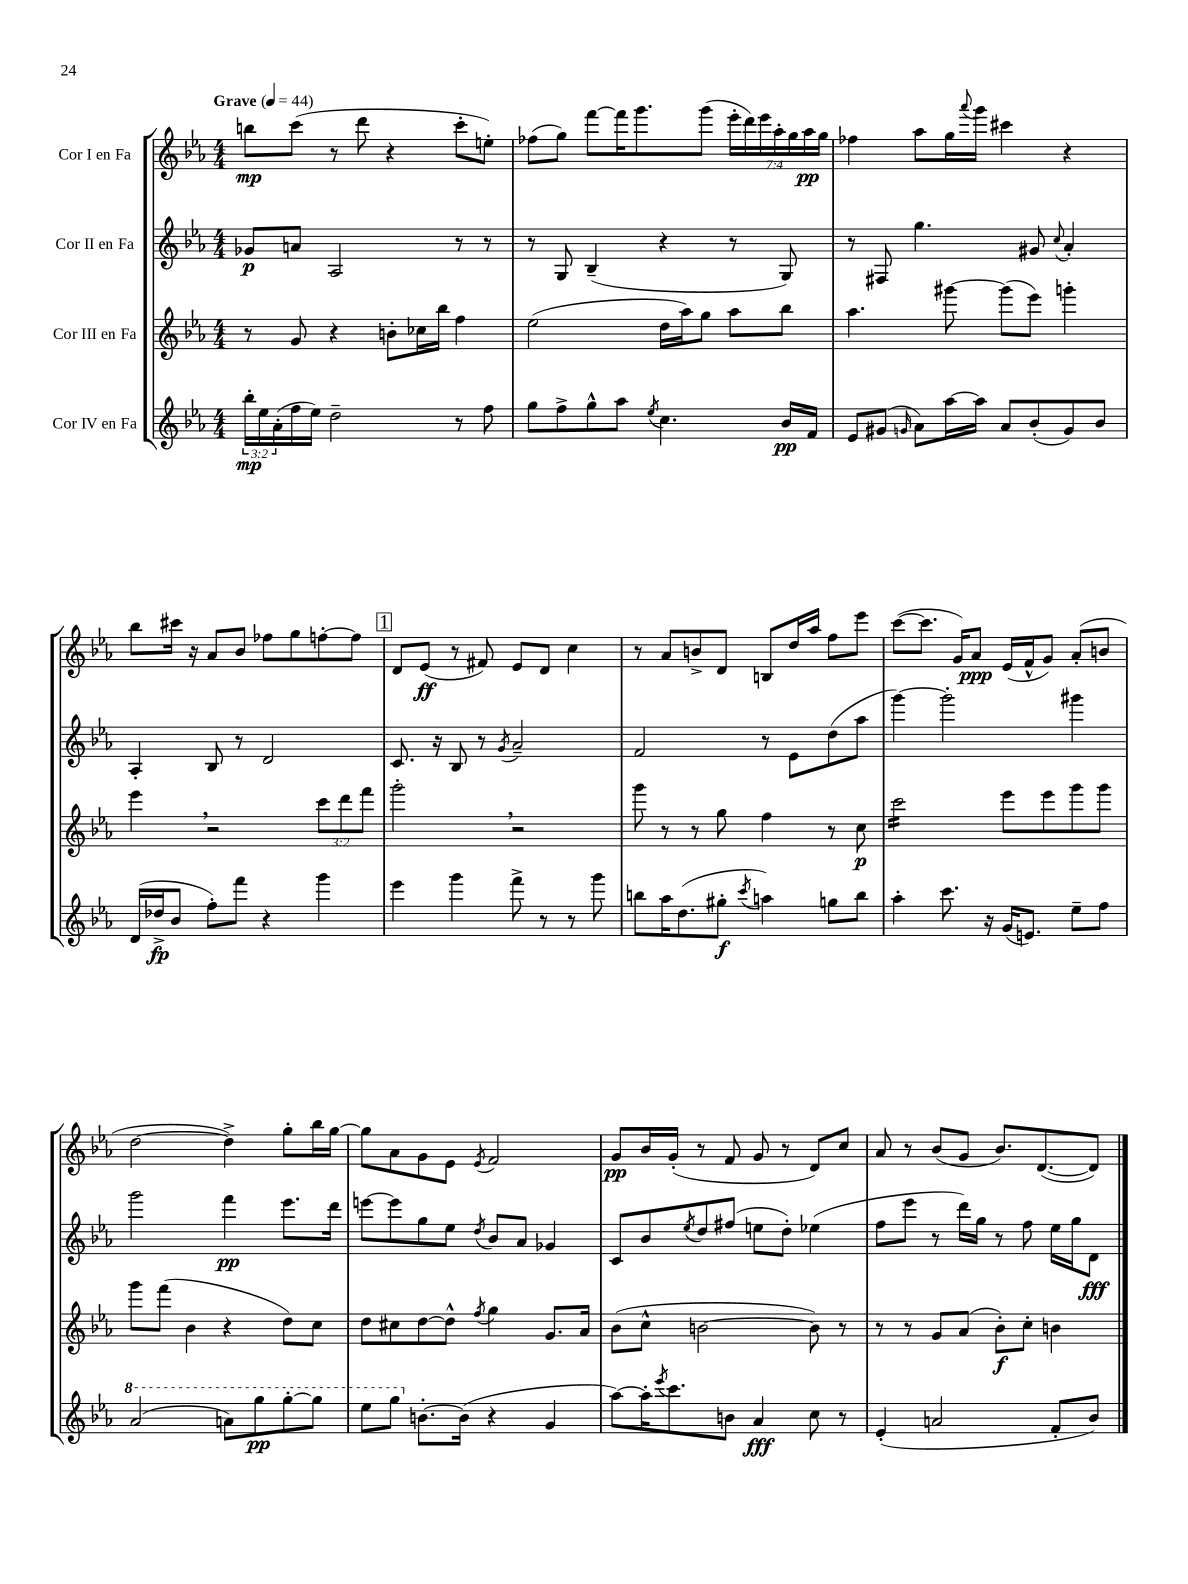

**kern	**kern	**kern	**kern
*staff4	*staff3	*staff2	*staff1
*clefG2	*clefG2	*clefG2	*clefG2
*k[b-e-a-]	*k[b-e-a-]	*k[b-e-a-]	*k[b-e-a-]
*M4/4	*M4/4	*M4/4	*M4/4
*MM44	*MM44	*MM44	*MM44
24bb-'	8r	8g-	8bb
24ee-	.	.	.
(24a-'	.	.	.
16ff	8g	8a	(8ccc
16ee-)	.	.	.
2dd~	4r	2A-	8r
.	.	.	8ddd
.	8b'	.	4r
.	16cc-	.	.
.	16bb-	.	.
8r	4ff	8r	8ccc'
8ff	.	8r	8ee')
=	=	=	=
8gg	(2ee-	8r	(8ff-
8ff^	.	8G	8gg)
8gg^^	.	(4B-~	[8fff
8aa-	.	.	16fff]
.	.	.	8.ggg
8qee-	.	.	.
4.cc	16dd	4r	.
.	16aa-)	.	.
.	8gg	.	(8ggg
.	8aa-	8r	28eee-'
.	.	.	28ddd)
.	.	.	28eee-
.	.	.	28aa-'
16b-	8bb-	8G)	.
.	.	.	28gg
.	.	.	28aa-
16f	.	.	.
.	.	.	28gg
=	=	=	=
8e-	4.aa-	8r	4ff-
(8g#	.	8F#	.
16qqg	.	.	.
8a-)	.	4.gg	8aa-
[16aa-	[8ggg#	.	16gg
.	.	.	8qqaaa-
16aa-]	.	.	16ggg
8a-	(8ggg#]	.	4ccc#
(8b-'	8eee-)	8g#	.
.	.	8qqcc	.
8g)	4ggg'	4a-'	4r
8b-	.	.	.
=	=	=	=
(16d	4eee-	4A-'	8bb-
16dd-^	.	.	.
8b-	.	.	16ccc#
.	.	.	16r
8ff')	2r	8B-	8a-
8fff	.	8r	8b-
4r	.	2d	8ff-
.	.	.	8gg
4ggg	12ccc	.	[8ff'
.	12ddd	.	.
.	.	.	8ff]
.	12fff	.	.
=	=	=	=
4eee-	2ggg'	8.c	8d
.	.	.	(8e-
.	.	16r	.
4ggg	.	8B-	8r
.	.	8r	8f#)
.	.	8qg	.
8fff^	2r	2a-~	8e-
8r	.	.	8d
8r	.	.	4cc
8ggg	.	.	.
=	=	=	=
8bb	8ggg	2f	8r
16aa-	8r	.	8a-
(8.dd	.	.	.
.	8r	.	8b^
8gg#'	8gg	.	8d
8qccc	.	.	.
4aa)	4ff	8r	8B
.	.	8e-	16dd
.	.	.	16aa-
8gg	8r	(8dd	8ff
8bb	8cc	8aa-	8eee-
=	=	=	=
4aa-'	2ccc	[4ggg)	([8ccc
.	.	.	8.ccc]
8.ccc	.	2ggg']	.
.	.	.	16g)
.	.	.	8a-
16r	.	.	.
(16g	8eee-	.	(16e-
8.e)	.	.	16f^^
.	8eee-	.	8g)
8ee-~	8ggg	4ggg#	(8a-'
8ff	8ggg	.	8b
=	=	=	=
(2aa-	8ggg	2ggg	[2dd
.	(8fff	.	.
.	4b-	.	.
8aa)	4r	4fff	4dd^])
8ggg	.	.	.
[8ggg'	8dd)	8.eee-	8gg'
8ggg]	8cc	.	16bb-
.	.	16ddd	[16gg
=	=	=	=
8eee-	8dd	[8eee	8gg]
8ggg	8cc#	8eee]	8a-
[8.b'	[8dd	8gg	8g
.	8dd^^]	8ee-	8e-
(16b]	.	.	.
.	8qff	8qdd	8qe-
4r	4gg	8b-	2f
.	.	8a-	.
4g	8.g	4g-	.
.	16a-	.	.
=	=	=	=
[8aa-)	(8b-	8c	8g
16aa-']	8cc^^	8b-	16b-
8qeee-	.	.	.
8.ccc	.	.	(16g'
.	.	8qee-	.
.	[2b	8dd	8r
8b	.	(8ff#	8f
4a-	.	8ee	8g
.	.	8dd')	8r
8cc	8b])	(4ee-	8d)
8r	8r	.	8cc
=	=	=	=
(4e-'	8r	8ff	8a-
.	8r	8eee-	8r
2a	8g	8r	(8b-
.	(8a-	16ddd)	8g
.	.	16gg	.
.	8b-')	8r	8.b-)
.	8cc'	8ff	.
.	.	.	([8.d
8f'	4b	16ee-	.
.	.	16gg	.
8b-)	.	8d	8d])
==	==	==	==
*-	*-	*-	*-
